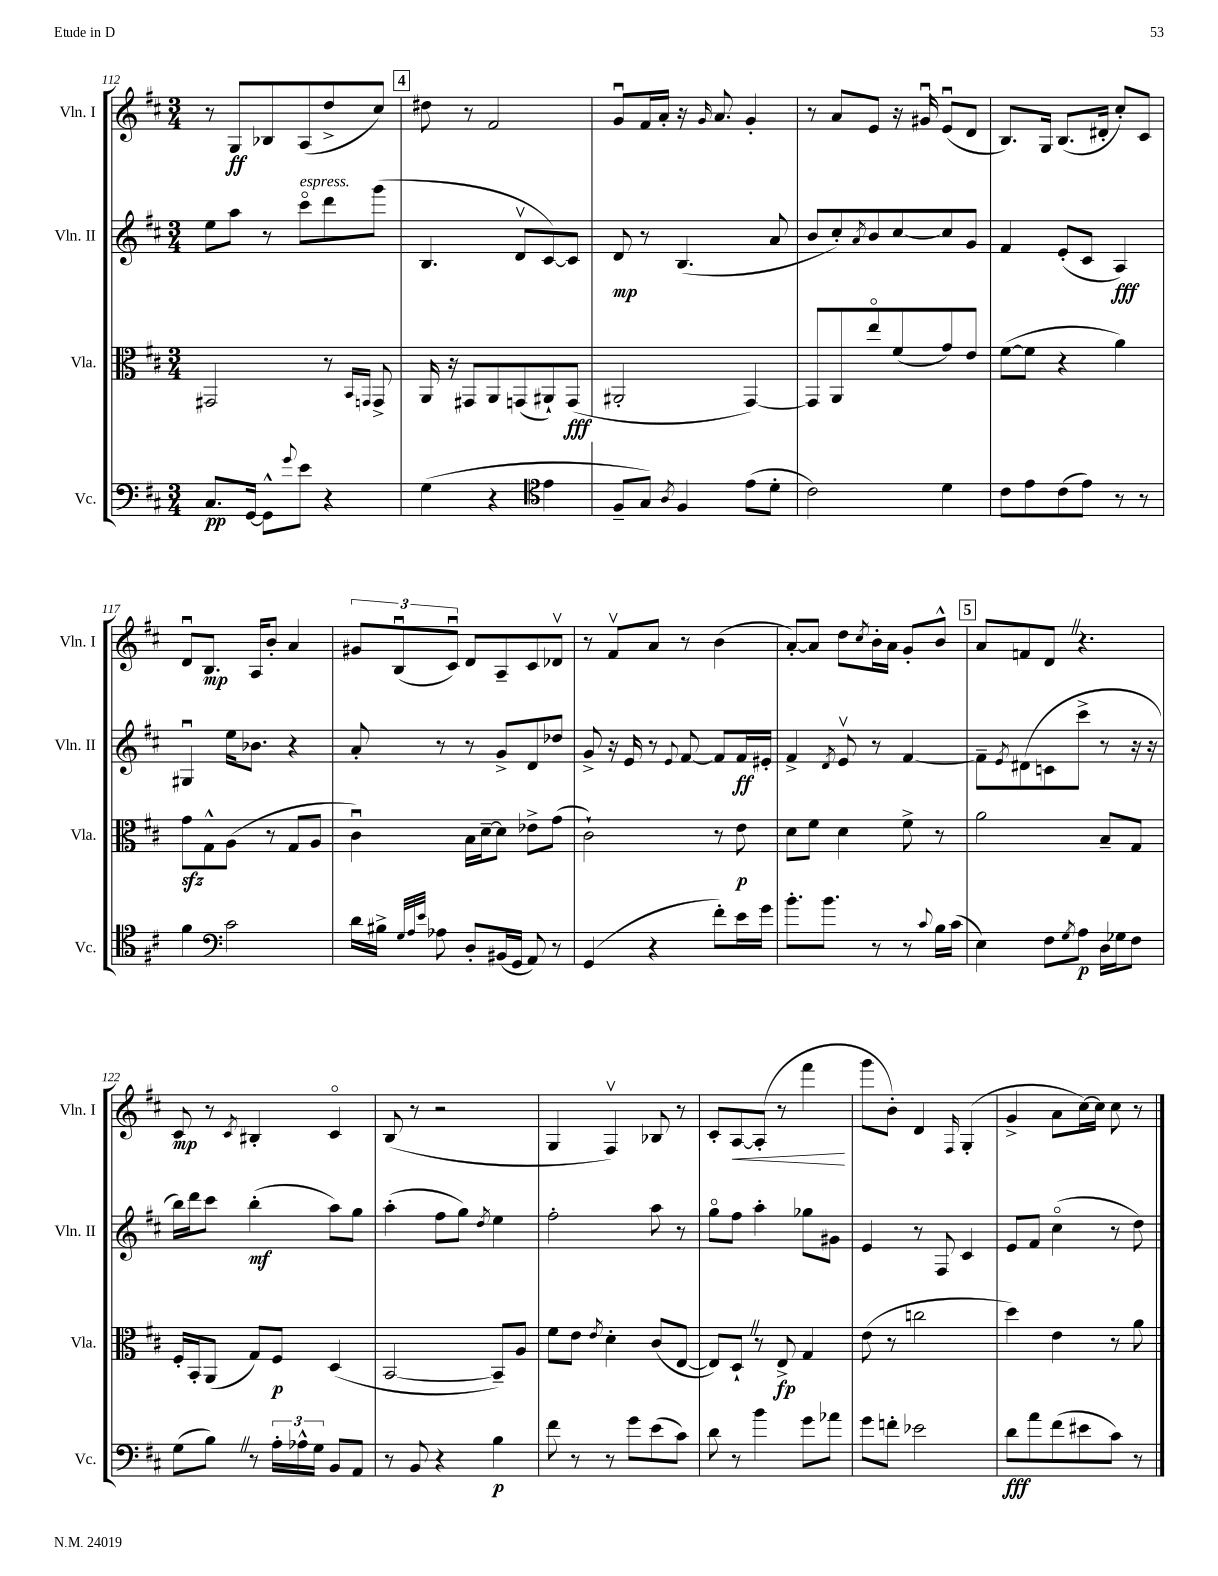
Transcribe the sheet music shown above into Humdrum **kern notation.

**kern	**kern	**kern	**kern
*staff4	*staff3	*staff2	*staff1
*clefF4	*clefC3	*clefG2	*clefG2
*k[f#c#]	*k[f#c#]	*k[f#c#]	*k[f#c#]
*M3/4	*M3/4	*M3/4	*M3/4
8.C#	2GG#	8ee	8r
.	.	8aa	8G
[16GG	.	.	.
8GG^^]	.	8r	8B-
8qqg	.	.	.
8e	.	8ccc#o	(8A
4r	8r	8ddd	8dd^
.	16qqBB	.	.
.	16qqGG	.	.
.	8GG^	(8ggg	8cc#)
=	=	=	=
(4G	16AA	4.B	8dd#
.	16r	.	.
.	8GG#	.	8r
4r	8AA	.	2f#
.	(8GG	8dv	.
*clefC4	*	*	*
4e	8AA#`)	[8c#)	.
.	(8GG	8c#]	.
=	=	=	=
8F#~	2AA#'	8d	8gu
8G)	.	8r	16f#
.	.	.	16a'
8qA	.	.	.
4F#	.	(4.B	16r
.	.	.	16qqg
.	.	.	8.a
(8e	[4GG)	.	4g'
8d'	.	8a	.
=	=	=	=
2c#)	8GG]	8b	8r
.	8AA	8cc#')	8a
.	.	8qa	.
.	8eeo	8b	8e
.	(8f#	[8cc#	16r
.	.	.	16g#u
4d	8g)	8cc#]	(8eu
.	8e	8g	8d
=	=	=	=
8c#	([8f#	4f#	8.B)
8e	8f#]	.	.
.	.	.	16G
(8c#	4r	(8e'	(8.B
8e)	.	8c#	.
.	.	.	16d#'
8r	4a)	4A)	8cc#')
8r	.	.	8c#
=	=	=	=
4f#	8g	4G#u	8du
.	8G^^	.	8.B
*clefF4	*	*	*
2c#	(8A	16ee	.
.	.	8.b-	16A
.	8r	.	8b'
.	8G	4r	4a
.	8A	.	.
=	=	=	=
16d	4c#u)	8a'	12g#
16B#^	.	.	.
.	.	.	(12Bu
32qqG	.	.	.
32qqA	.	.	.
32qqe	.	.	.
8A-	.	8r	.
.	.	.	12c#u)
8D'	16B	8r	8d
.	[16d~	.	.
(16BB#	8d]	8g^	8A~
16GG	.	.	.
8AA)	8e-^	8d	8c#
8r	(8g	8dd-	8d-v
=	=	=	=
(4GG	2c#`)	8g^	8r
.	.	16r	8f#v
.	.	16e	.
4r	.	8r	8a
.	.	8qqe	.
.	.	[8f#	8r
8f#')	8r	8f#]	(4b
16e	8e	16f#	.
16g	.	16e#'	.
=	=	=	=
8.b'	8d	4f#^	[8a')
.	8f#	.	8a]
8.b	.	.	.
.	.	8qd	.
.	4d	8ev	8dd
.	.	.	8qcc#
8r	.	8r	16b'
.	.	.	16a
8r	8f#^	[4f#	8g'
8qqc#	.	.	.
16B	8r	.	8b^^
(16c#	.	.	.
=	=	=	=
4E)	2a	8f#~]	8a
.	.	8qe	.
.	.	(8d#	8f
8F#	.	8c	8d
8qG	.	.	.
8A	.	8ccc#^	4.r
16D	8B~	8r	.
16G-	.	.	.
8F#	8G	16r	.
.	.	16r	.
=	=	=	=
(8G	16F#'	16bb)	8c#
.	16BB'	16ddd	.
8B)	(8AA	8ccc#	8r
.	.	.	8qc#
8r	8G)	(4bb'	4B#'
24A'	8F#	.	.
24A-^^	.	.	.
24G	.	.	.
8BB	(4D	8aa)	4c#o
8AA	.	8gg	.
=	=	=	=
8r	[2BB	(4aa'	(8B
8BB	.	.	8r
4r	.	8ff#	2r
.	.	8gg)	.
.	.	8qdd	.
4B	8BB~])	4ee	.
.	8A	.	.
=	=	=	=
8f#	8f#	2ff#'	4G
8r	8e	.	.
.	8qe	.	.
8r	4d'	.	4F#v)
8g	.	.	.
(8e	(8c#	8aa	8B-
8c#)	[8E	8r	8r
=	=	=	=
8d	8E])	8ggo	8c#'
8r	8D`	8ff#	[8A
4b	8r	4aa'	(8A']
.	8E^	.	8r
8g	4G	8gg-	4fff#
8a-	.	8g#	.
=	=	=	=
8g	(8e	4e	8ggg
8f'	8r	.	8b')
2e-	2cc	8r	4d
.	.	8F#	.
.	.	.	16qqF#
.	.	4c#	(4G'
=	=	=	=
8d	4dd)	8e	4g^
8a	.	8f#	.
(8f#	4e	(4cc#o	8a
8e#	.	.	[16cc#)
.	.	.	16cc#]
8c#)	8r	8r	8cc#
8r	8a	8dd)	8r
==	==	==	==
*-	*-	*-	*-
